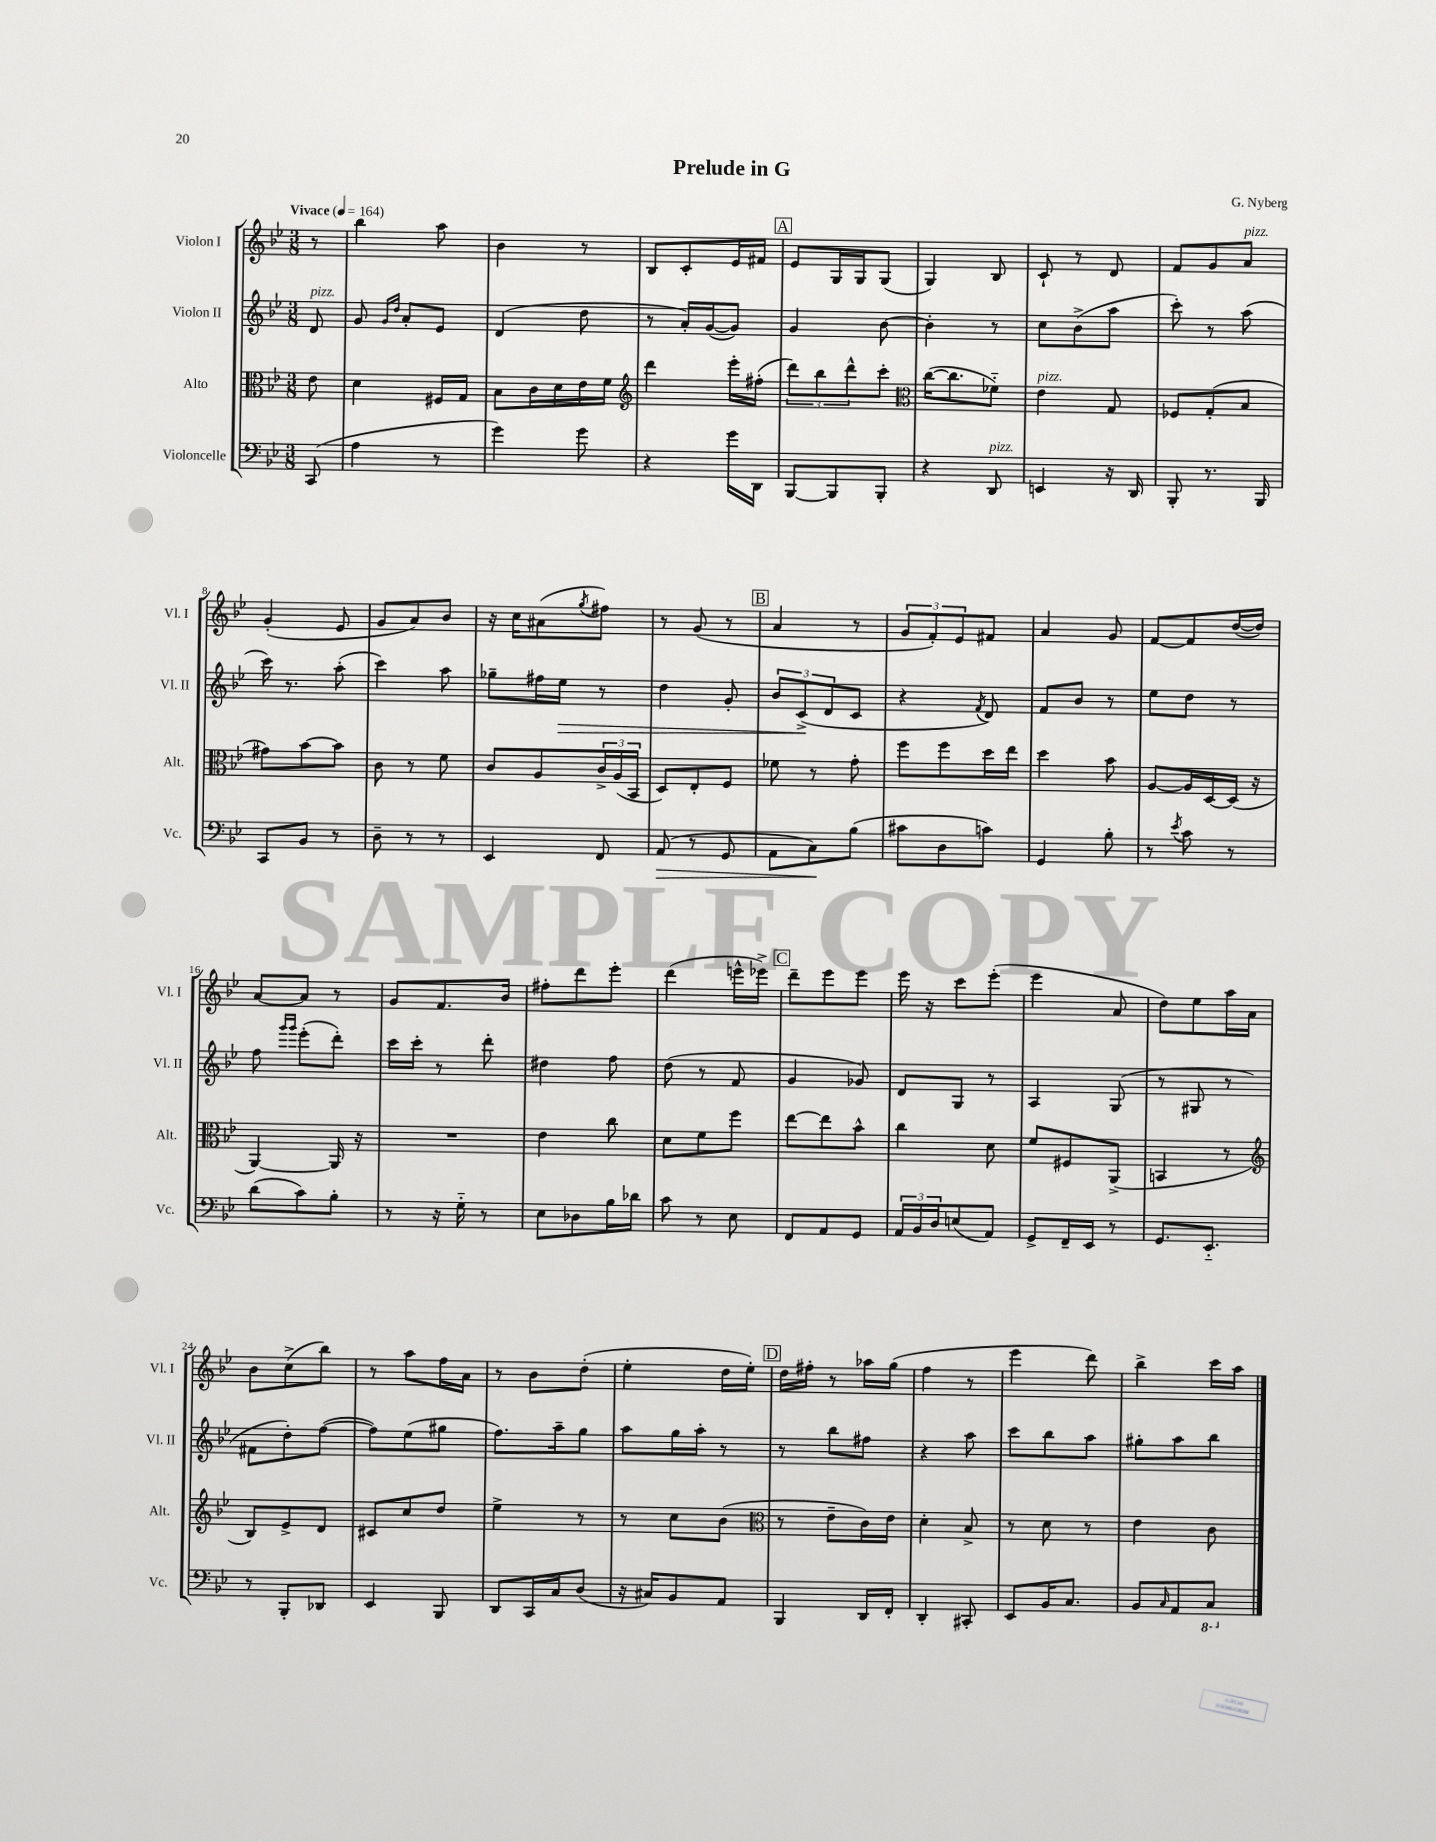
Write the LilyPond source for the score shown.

\header { title = "Prelude in G" composer = "G. Nyberg" }
<<
\new StaffGroup <<
\new Staff = "s0" \with { instrumentName = "Violon I" shortInstrumentName = "Vl. I" } {
    \clef treble \key bes \major \numericTimeSignature \time 3/8 \partial 8 \tempo "Vivace" 4 = 164
    r8 |
    bes''4 a''8 |
    bes'4 r8 |
    bes8 c'8-. ees'16 fis'16 |
    \mark \markup { \box "A" } ees'8 g16 g16 g8( |
    g4) bes8 |
    c'8-! r8 d'8 |
    f'8 g'8 a'8^\markup { \italic "pizz." } |
    g'4-.( ees'8 |
    g'8 a'8) bes'8 |
    r16 c''16 ais'8( \acciaccatura { g''8 } fis''8) |
    r8 g'8( r8 |
    \mark \markup { \box "B" } a'4 r8 |
    \tuplet 3/2 { g'8 f'8-.) ees'8 } fis'8 |
    a'4 g'8 |
    f'8~ f'8 d''16~( d''16) |
    a'8~ a'8 r8 |
    g'8 f'8. bes'16 |
    fis''8-. d'''8 ees'''8-. |
    d'''4( e'''16-^ ees'''16->) |
    \mark \markup { \box "C" } d'''8-- ees'''8 ees'''8 |
    ees'''16 r16 c'''8 ees'''8-.( |
    ees'''4 a'8 |
    d''8) ees''8 a''16 a'16 |
    bes'8 c''8->( bes''8) |
    r8 a''8 f''16 a'16 |
    r8 bes'8 d''8-.( |
    ees''4-. d''16 ees''16-.) |
    \mark \markup { \box "D" } d''16 fis''16-. r8 aes''16 g''16( |
    f''4 r8 |
    ees'''4 d'''8) |
    bes''4-> c'''16 a''16 \bar "|." |
}
\new Staff = "s1" \with { instrumentName = "Violon II" shortInstrumentName = "Vl. II" } {
    \clef treble \key bes \major \numericTimeSignature \time 3/8 \partial 8
    d'8^\markup { \italic "pizz." } |
    g'8 \grace { g'16 d''16 } a'8-. ees'8 |
    d'4( d''8 |
    r8 a'16-.) g'16~( g'8) |
    \mark \markup { \box "A" } g'4 bes'8~ |
    bes'4-. r8 |
    c''8 bes'8->( a''8 |
    c'''8-.) r8 a''8( |
    c'''16) r8. a''8-.( |
    c'''4) a''8 |
    ges''8-- fis''16 ees''16\> r8 |
    d''4 g'8-. |
    \mark \markup { \box "B" } \tuplet 3/2 { bes'8 c'8->\!( d'8 } c'8 |
    r4 \acciaccatura { f'8 } d'8) |
    f'8 bes'8 r8 |
    ees''8 d''8 r8 |
    f''8 \grace { g'''16 g'''16 } ees'''8-.( d'''8-.) |
    c'''16 c'''16-. r8 d'''8-. |
    dis''4 f''8 |
    d''8( r8 f'8 |
    \mark \markup { \box "C" } g'4 ges'8) |
    d'8 g8 r8 |
    a4 g8( |
    r8 gis8 r8 |
    fis'8 d''8-.) f''8~( |
    f''8) ees''8( gis''8 |
    f''8.) a''16-- g''8 |
    a''8 g''16 a''16-. r8 |
    \mark \markup { \box "D" } r8 bes''8 fis''8 |
    r4 a''8 |
    c'''8 bes''8 a''8 |
    gis''8-. a''8 bes''8 \bar "|." |
}
\new Staff = "s2" \with { instrumentName = "Alto" shortInstrumentName = "Alt." } {
    \clef alto \key bes \major \numericTimeSignature \time 3/8 \partial 8
    ees'8 |
    d'4 fis16 g16 |
    bes8 c'16 d'16 ees'16 f'16 |
    \clef treble d'''4 ees'''16-. fis''16-.( |
    \mark \markup { \box "A" } \tuplet 3/2 { d'''8) bes''8 d'''8-^ } c'''8-. |
    \clef alto c''16~( c''8. fes'8-_) |
    ees'4^\markup { \italic "pizz." } g8 |
    fes8 g8-.( bes8 |
    gis'8) bes'8~ bes'8 |
    c'8 r8 f'8 |
    c'8 a8 \tuplet 3/2 { c'16-> a16( bes,16 } |
    d8) ees8-. f8 |
    \mark \markup { \box "B" } fes'8 r8 g'8-. |
    f''8 f''8 d''16 ees''16 |
    d''4 bes'8 |
    a8~ a16 d16~ d16( r16 |
    a,4~) a,16 r16 |
    R4. |
    ees'4 c''8 |
    d'8 f'8 f''8 |
    \mark \markup { \box "C" } ees''8~ ees''8 bes'8-^ |
    c''4 d'8 |
    f'8 fis8 a,8->( |
    b,4 r8 |
    \clef treble bes8) ees'8-> d'8 |
    cis'8 c''8 d''8 |
    ees''4-> r8 |
    r8 c''8 bes'8( |
    \mark \markup { \box "D" } \clef alto r8 ees'8-- c'16) ees'16 |
    d'4-. bes8-> |
    r8 d'8 r8 |
    ees'4 c'8 \bar "|." |
}
\new Staff = "s3" \with { instrumentName = "Violoncelle" shortInstrumentName = "Vc." } {
    \clef bass \key bes \major \numericTimeSignature \time 3/8 \partial 8
    c,8( |
    a4 r8 |
    g'4) g'8 |
    r4 g'16 d,16 |
    \mark \markup { \box "A" } bes,,8~ bes,,8 bes,,8-. |
    r4 d,8^\markup { \italic "pizz." } |
    e,4 r16 d,16 |
    bes,,8-. r8. bes,,16 |
    c,8 bes,8 r8 |
    d8-- r8 r8 |
    ees,4 f,8 |
    a,8\>( r8 g,8 |
    \mark \markup { \box "B" } a,8 c8\!) bes8( |
    cis'8 d8 c'8) |
    g,4 bes8-. |
    r8 \acciaccatura { ees'8 } c'8 r8 |
    d'8( c'8) bes8-. |
    r8 r16 g16-_ r8 |
    ees8 des8 bes16 des'16 |
    c'8 r8 ees8 |
    \mark \markup { \box "C" } f,8 a,8 g,8 |
    \tuplet 3/2 { a,16 bes,16 d16 } e8( a,8) |
    g,8-> f,16-- ees,16 r8 |
    g,8. ees,8.-_ |
    r8 bes,,8-. des,8 |
    ees,4 bes,,8 |
    d,8 c,16 c16 d8( |
    r16 cis16) bes,8 a,8 |
    \mark \markup { \box "D" } bes,,4 d,16 f,16-. |
    d,4-. cis,8-. |
    ees,8 bes,16 c8. |
    bes,8 \grace { c16 } a,8 \ottava #-1 c,8 \ottava #0 \bar "|." |
}
>>
>>
